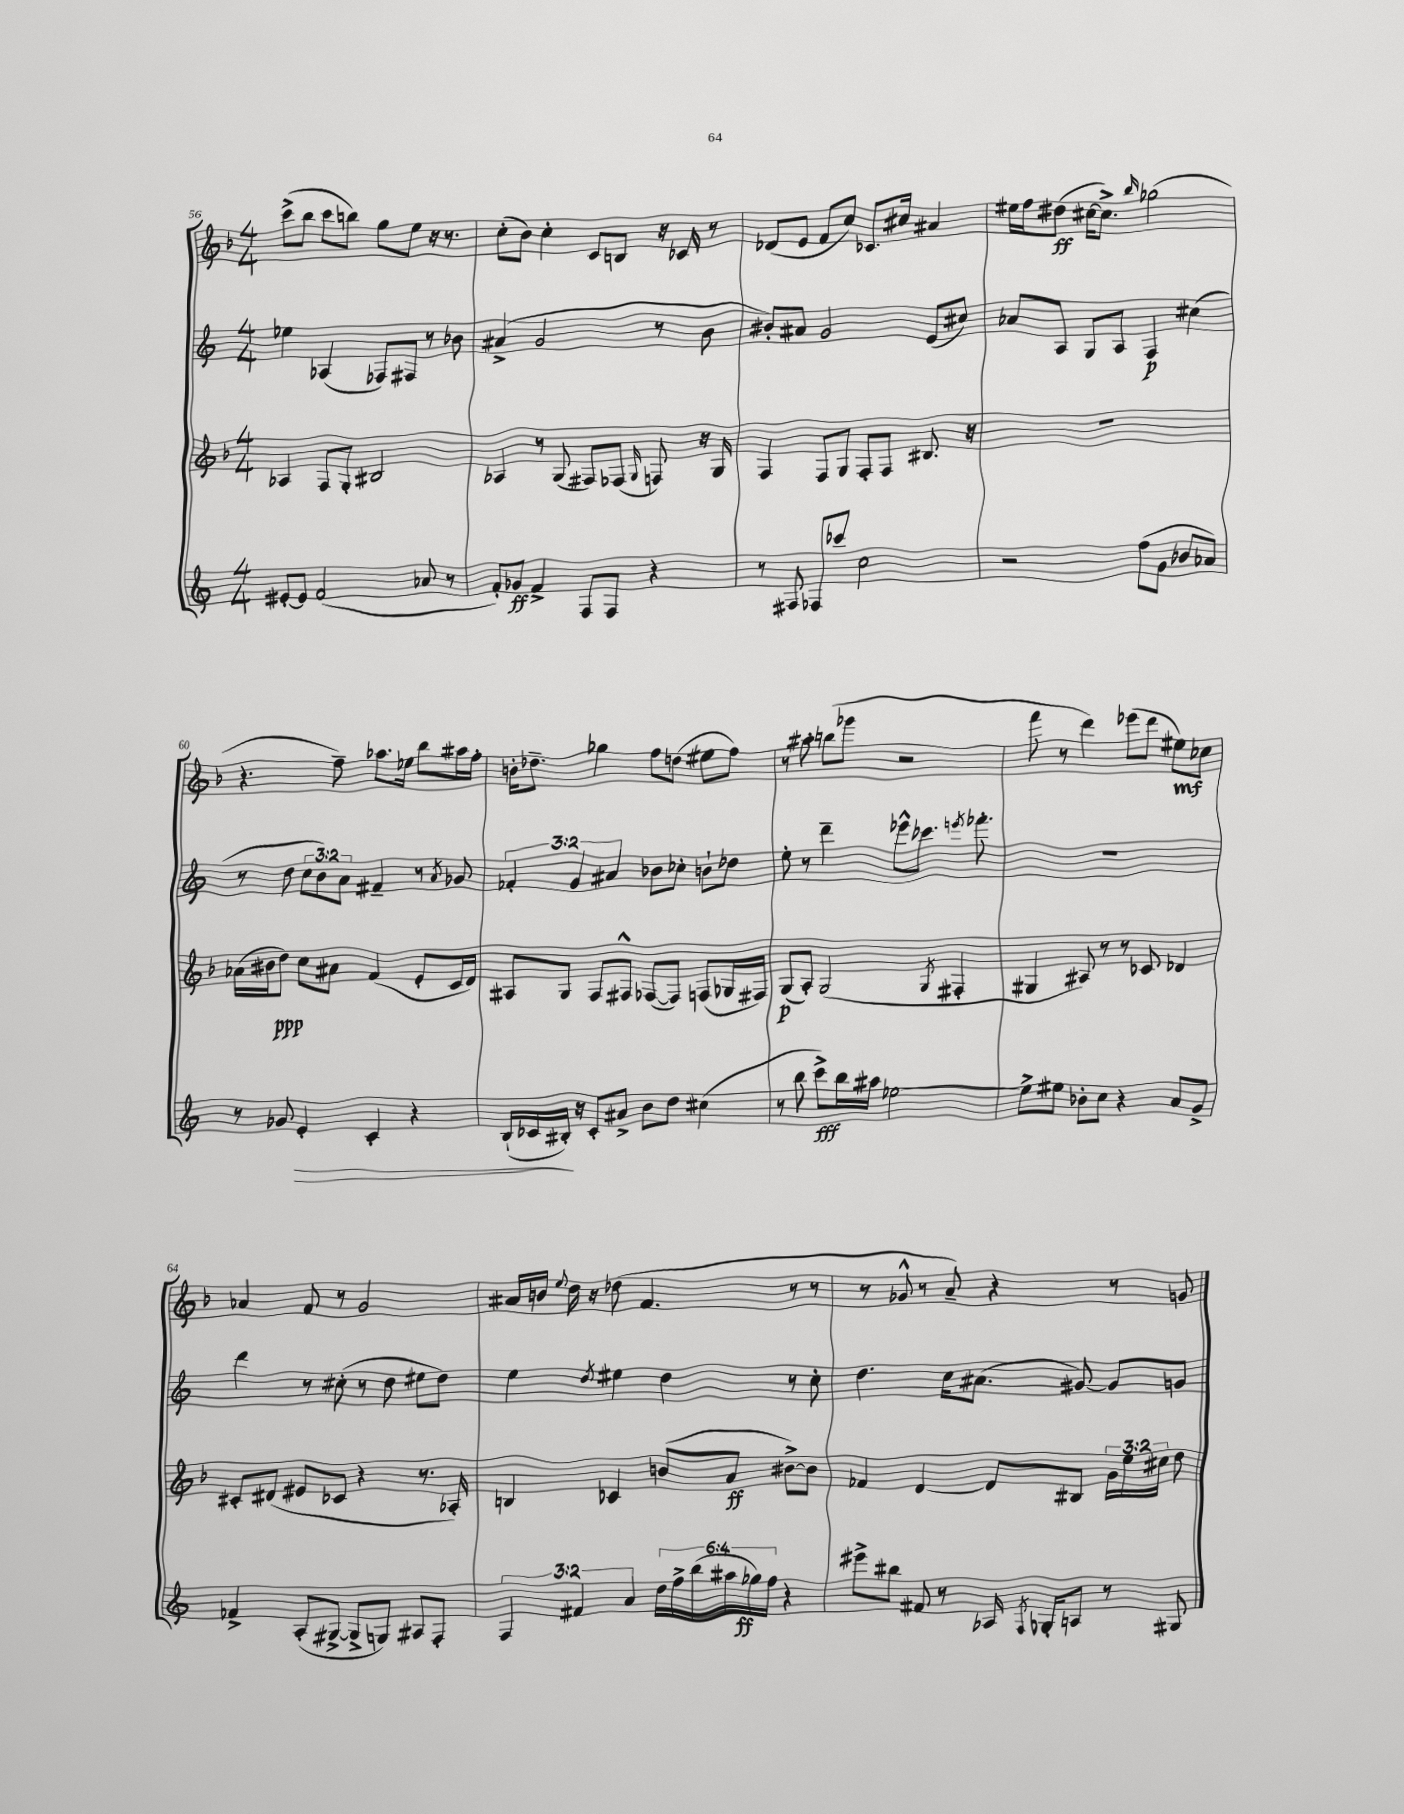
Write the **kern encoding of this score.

**kern	**kern	**kern	**kern
*staff4	*staff3	*staff2	*staff1
*clefG2	*clefG2	*clefG2	*clefG2
*k[]	*k[b-]	*k[]	*k[b-]
*M4/4	*M4/4	*M4/4	*M4/4
[8e#'	4A-	4ee-	(8ccc^
8e#]	.	.	8bb-
(2f	8F	(4A-	8ccc
.	8G'	.	8bb)
.	2B#	8F-)	8gg
.	.	8F#	8ee
8a-	.	8r	16r
.	.	.	8.r
8r	.	8b-	.
=	=	=	=
8f')	4A-	(4a#^	(8cc'
8g-	.	.	8b-)
4f^	8r	2g	4cc'
.	(8G	.	.
8F	8F#)	.	8c
8F	(8F-	.	8B
.	16qqG	.	.
4r	8F)	8r	16r
.	.	.	16c-
.	16r	8b	8r
.	16G	.	.
=	=	=	=
8r	4F	8b#')	(8d-
8F#	.	8a#	8e
8F-	8F	2g	8f
8ccc-	8G	.	8cc)
2cc	8F'	.	8.c-
.	8F	.	.
.	.	.	16cc#
.	8.B#	(8e	4a#
.	.	8cc#)	.
.	16r	.	.
=	=	=	=
2r	1r	8a-	16ee#
.	.	.	16ff
.	.	8A	(8dd#
.	.	8G	[16cc#
.	.	.	8.cc#^])
.	.	8A	.
.	.	.	16qqbb-
(8ff	.	4F	(2gg-
8g	.	.	.
8b-	.	(4cc#	.
8a-)	.	.	.
=	=	=	=
8r	(16a-	8r	4.r
.	16b#	.	.
8g-	8dd)	8dd	.
4e'	8cc	12cc	.
.	.	12b)	.
.	8a#	.	8ff~)
.	.	12a	.
4c'	(4f	4f#~	8.aa-
.	.	.	16ee-
4r	8e'	8r	8bb-
.	.	8qa	.
.	16c	8g-	16aa#
.	16d)	.	16ff'
=	=	=	=
(16B`	8A#	6f-'	16b'
16c-	.	.	8.dd-~
16B#')	8G	.	.
.	.	6g	.
16r	.	.	.
8c-'	8F	.	4gg-
.	.	6a#	.
8a#^	8F#^^	.	.
8b	([8F-	8b-	8ff
8dd	8F-])	8cc-'	(8dd
(4cc#	(8F	8b`	8ee#
.	16G-	8dd-	8ff)
.	16F#)	.	.
=	=	=	=
8r	(8G	8ee'	8r
8bb	8A')	8r	8aa#'
8ccc^)	(2G	4ddd~	(8bb
16bb	.	.	8ggg-
16aa#	.	.	.
[2ee-	.	8eee-^^	2r
.	.	8.ccc-	.
.	8qG	.	.
.	4F#'	.	.
.	.	8qeee	.
.	.	8.fff-'	.
=	=	=	=
8ee-^]	4G#	1r	8fff
8ee#	.	.	8r
8b-'	8A#)	.	4ddd)
8cc	8r	.	.
4r	8r	.	(8eee-
.	8c-	.	8ddd
8a	4d-	.	8ee#)
8g^	.	.	8cc-
=	=	=	=
4f-^	8c#'	4ddd	4a-
.	(8d#	.	.
(8A'	8e#	8r	8f
[8G#^	8c-	(8cc#'	8r
8G#^]	4r	8r	2g
8G)	.	8dd	.
8A#	8.r	8ee#	.
8F'	.	8dd)	.
.	16A-')	.	.
=	=	=	=
6F	4B	4ee	16a#
.	.	.	16b
.	.	.	8qqee
.	.	.	16dd
6f#	.	.	.
.	.	.	16r
.	.	8qdd	.
.	4c-	4ee#	(8dd-
6a	.	.	.
.	.	.	4.f
24dd	(8b	4dd	.
24ff^	.	.	.
(24bb	.	.	.
24aa#	8a	.	.
24gg-)	.	.	.
24ff	.	.	.
4r	[8b#^)	8r	8r
.	8b#]	8cc'	8r
=	=	=	=
8eee#^	4f-	4.dd	8r
8bb#	.	.	8g-^^
8f#	[4d	.	8r
8r	.	16cc	8a~)
.	.	(8.a#	.
16A-	8d]	.	4r
8qF	.	.	.
16G-'	.	.	.
8A	8B#	[8g#)	.
8r	24g	8g#]	8r
.	24ee	.	.
.	24cc#	.	.
8G#	8dd	8g	8g
==	==	==	==
*-	*-	*-	*-
